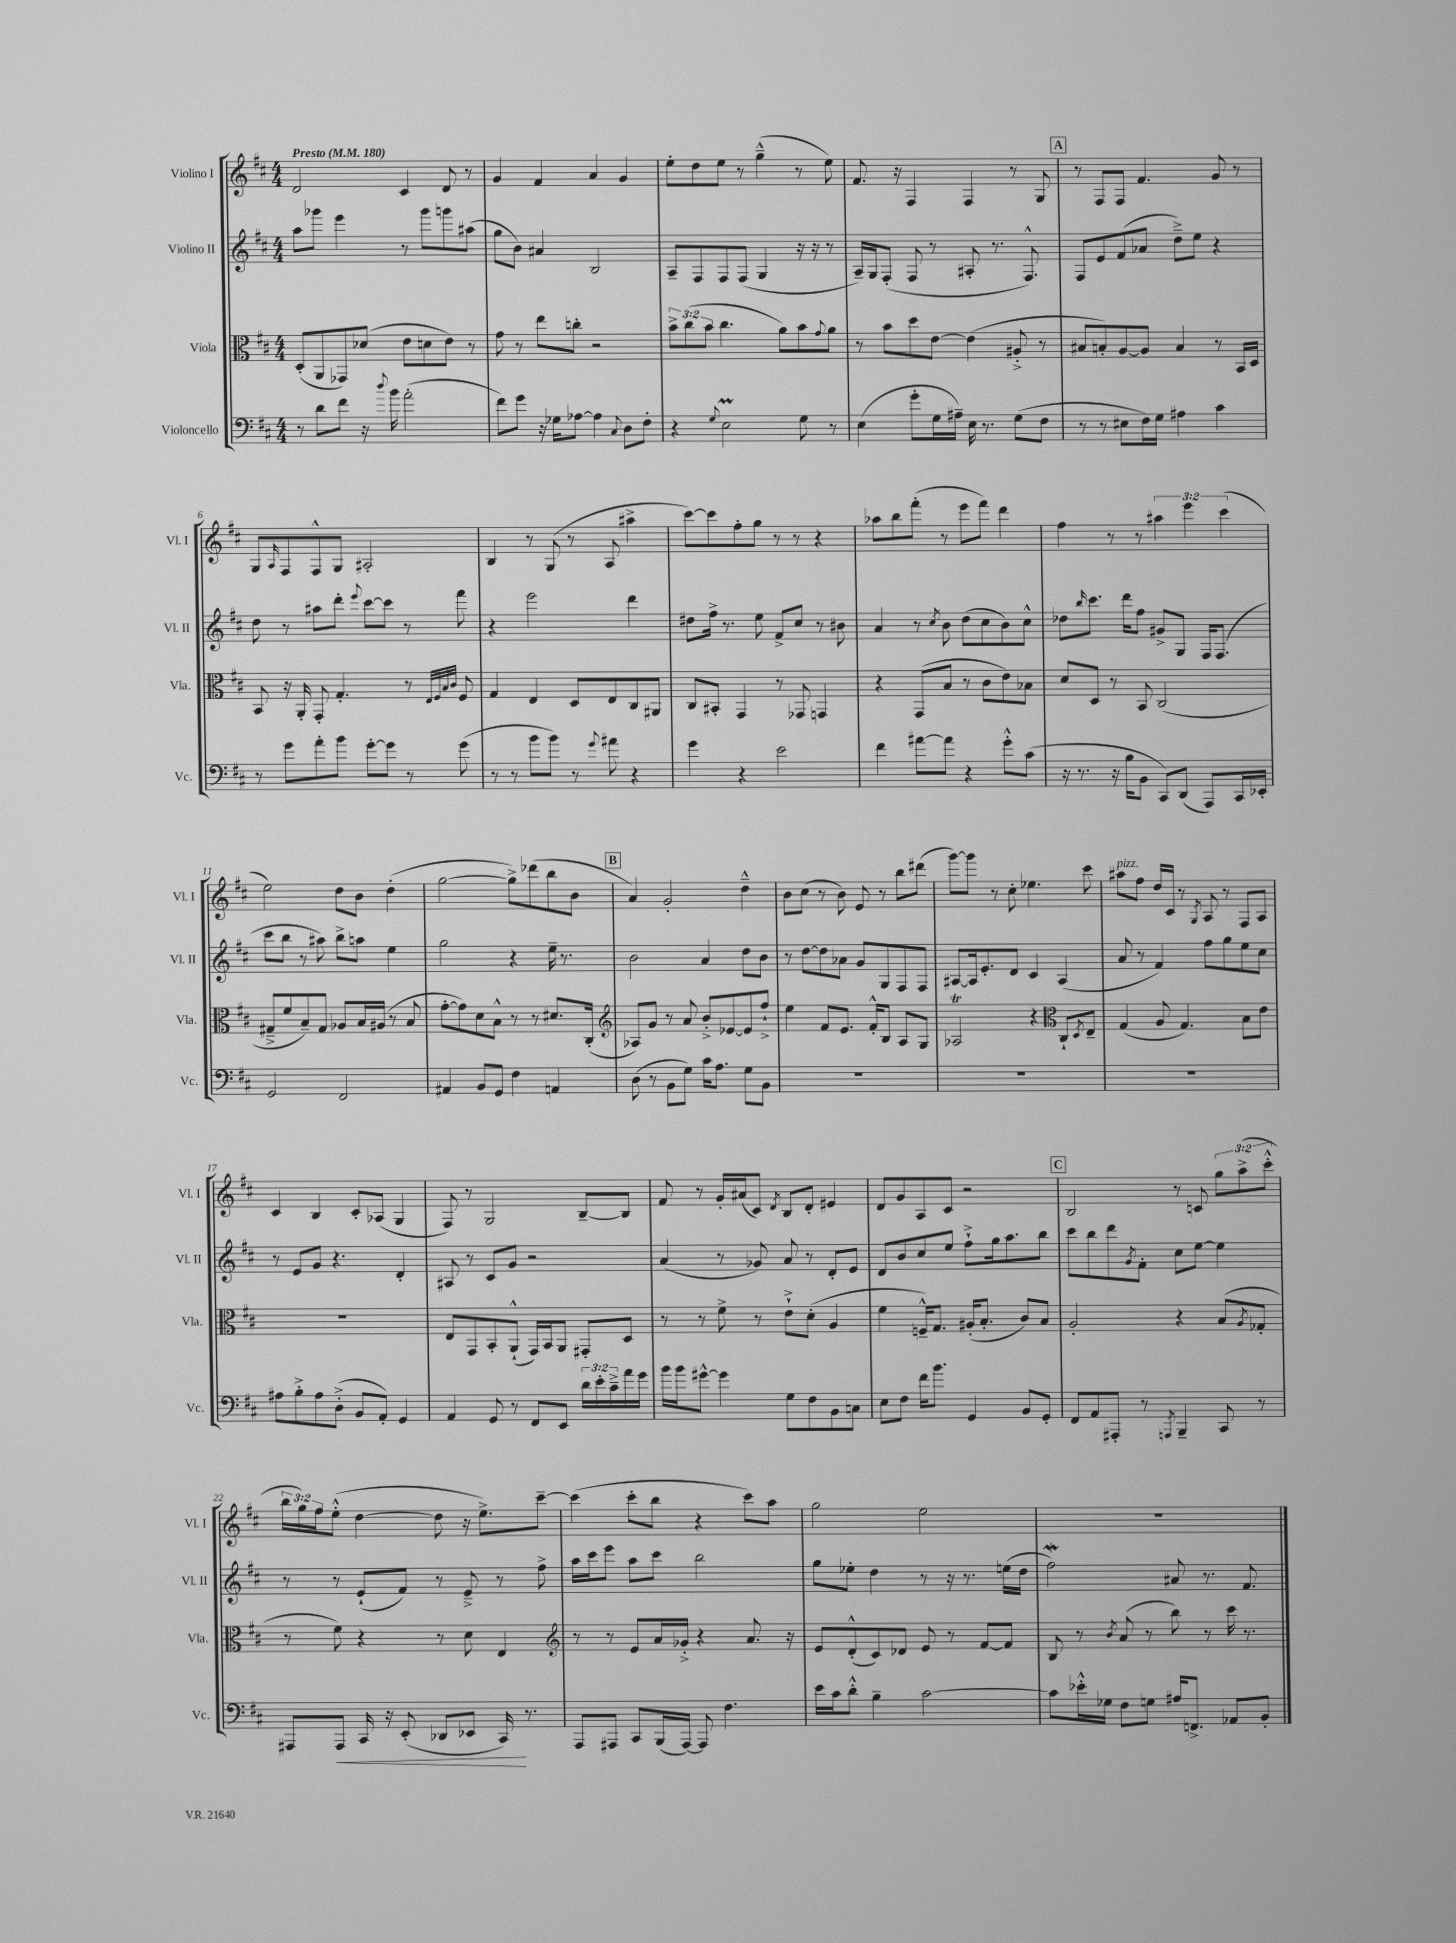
<<
\new StaffGroup <<
\new Staff = "s0" \with { instrumentName = "Violino I" shortInstrumentName = "Vl. I" } {
    \clef treble \key d \major \numericTimeSignature \time 4/4 \override Staff.TupletNumber.text = #tuplet-number::calc-fraction-text \tempo "Presto" 4 = 180
    d'2 cis'4 d'8 r8 |
    g'4 fis'4 a'4 g'4 |
    e''8-. d''8 e''8 r8 g''4---^( r8 e''8) |
    fis'8. r16 fis4 fis4 r8 g8 |
    \mark \markup { \box "A" } r8 fis8 fis8 fis'4. g'8 r8 |
    g8 \grace { a16 } fis8 fis8-^ g8 ais2-. |
    b4 r8 g8( r8 a8 ais''4-> |
    cis'''8~) cis'''8 fis''8-. g''8 r8 r8 r4 |
    aes''8 b''8 fis'''8-.( r8 e'''8 fis'''8) d'''4 |
    fis''4 r8 r8 \tuplet 3/2 { ais''4 e'''4 cis'''4( } |
    e''2) d''8 b'8 d''4-.( |
    g''2~ g''8->) des'''8( b''8 b'8 |
    \mark \markup { \box "B" } a'4) g'2-. d''4---^ |
    b'8 cis''8( r8 b'8) e'8 r8 b''8 dis'''8( |
    g'''8~) g'''8 r8 cis''8-. ees''4. cis'''8 |
    ais''8^\markup { \italic "pizz." } fis''8 d''16 cis'16 r8 \acciaccatura { g8 } a8 r8 fis8 a8 |
    cis'4 b4 cis'8-. aes8( g4 |
    fis8) r8 g2 b8~-- b8 |
    fis'8 r8 g'16-. ais'16( cis'8) \acciaccatura { d'8 } b8 d'8-. eis'4 |
    d'8 g'8 a8 cis'8 r2 |
    \mark \markup { \box "C" } b2 r8 c'8 \tuplet 3/2 { g''8 a''8->( cis'''8-.-^ } |
    \tuplet 3/2 { b''16 g''16) fis''16 } e''8-.-^( d''4~ d''8 r16 e''8.->) cis'''8~-- |
    cis'''4( cis'''8-. b''8 r4 cis'''8) a''8 |
    g''2 e''2 |
    R1 \bar "|." |
}
\new Staff = "s1" \with { instrumentName = "Violino II" shortInstrumentName = "Vl. II" } {
    \clef treble \key d \major \numericTimeSignature \time 4/4
    a''8 ges'''8 e'''4 r8 ges'''8 g'''8 ais''8( |
    g''8 b'8) ais'4 b2 |
    a8-- fis8 fis8 fis8( g4 r16 r16 r8 |
    a16--) g16 fis8-.( fis8 r8 ais8-. r8. fis8.-^) |
    \mark \markup { \box "A" } fis8 e'8 fis'8( aes'8 d''8--->) e''8 r4 |
    d''8 r8 ais''8 d'''8-. \appoggiatura { e'''8 } cis'''8~ cis'''8 r8 fis'''8 |
    r4 e'''2 d'''4 |
    dis''8 fis''16-> r8. e''8 fis'8-> cis''8 r8 bis'8 |
    a'4 r8 \acciaccatura { cis''8 } b'8 d''8( cis''8 b'8) cis''8-^ |
    des''8 \grace { b''16 } cis'''8. d'''16 fis''8 gis'8-> g8 fis16 fis8.( |
    cis'''8 b''8 r8 ais''8) b''8-> a''8 e''4 |
    g''2 r4 e''16-- r8. |
    \mark \markup { \box "B" } b'2 a'4 d''8 b'8 |
    r8 d''8~ d''8 aes'8 g'8 g8 fis8 fis8 |
    ais8~ ais16 e'8.-. d'8 cis'4 ais4( |
    a'8 r8 fis'4) fis''8 g''8 e''8 cis''8 |
    r8 e'8 g'8 r4. d'4-. |
    ais8 r8 cis'8 g'8 r2 |
    a'4( r8 ges'8) a'8 r8 d'8-. e'8 |
    d'8 b'8 cis''8 e''8 fis''8-!-> g''16 a''8. b''8 |
    \mark \markup { \box "C" } cis'''8 b''8 d'''8 \acciaccatura { g'8 } fis'8-. cis''8 e''8~ e''4 |
    r8 r8 e'8-!( fis'8) r8 e'8---> r8 fis''8-> |
    a''16 cis'''16 e'''8 a''8 cis'''8 b''2 |
    g''8 ees''8-. d''4 r8 r16 r8. e''16( d''16 |
    fis''2\mordent) ais'8 r8. fis'8. \bar "|." |
}
\new Staff = "s2" \with { instrumentName = "Viola" shortInstrumentName = "Vla." } {
    \clef alto \key d \major \numericTimeSignature \time 4/4 \override Staff.TupletNumber.text = #tuplet-number::calc-fraction-text
    d8-.( a,8 ges,8) des'8( e'8 d'8 e'8) r8 |
    g'8 r8 e''8 c''8-. r2 |
    \tuplet 3/2 { b'8-> cis''8( b'8 } cis''4. a'8) b'8 \appoggiatura { g'8 } a'8 |
    r8 b'8 d''8 e'8~ e'4( ais8-.-> r8 |
    \mark \markup { \box "A" } bis8 b8-.) a8~ a8 b4 r8 b,16 d16 |
    b,8 r16 a,16-. g,8-. g4.-. r8 \grace { e32 fis32 b32 cis'32 } fis8 |
    g4 e4 d8 e8 cis8 ais,8 |
    cis8 bis,8-. g,4 r8 ges,8 g,4 |
    r4 g,8( b8 r8 cis'8 e'8) bes8 |
    d'8 d8 r8 b,8 cis2( |
    gis8---> fis'8 b8--) gis8 aes8 b16 ais16( r8 b8 |
    g'8~-. g'8) d'8 b8-^ r8 r8 dis'8. cis16-.( |
    \mark \markup { \box "B" } \clef treble aes8) g'8 r8 a'8 b'8-.-> ees'8~ ees'8 fis''8-!-> |
    e''4 fis'8 e'8. fis'16-.-^ b8 a8 g8 |
    aes2\trill r4 \clef alto cis8-! \acciaccatura { d8 } e8-- |
    g4( a8 g4.) b8 e'8 |
    R1 |
    e8 g,8 b,8-. a,8-!-^( g,16) b,16 a,8 gis,8-. d8 |
    r8 r8 fis'8-> r8 e'8-!-> d'8-.( a4 |
    fis'4 f16---^) g8. ais16-.( b8.-. cis'8) b8 |
    \mark \markup { \box "C" } a2-. r4 b8( \acciaccatura { a8 } ges8-. |
    r8 fis'8) r4 r8 d'8 e4 |
    \clef treble r8 r8 e'8 a'16 ges'16-.-> r4 a'8. r16 |
    e'8 d'8-.-^( cis'8) des'8 e'8 r8 fis'8~ fis'8 |
    b8 r8 \acciaccatura { b'8 } a'8( r8 b''8) r8 cis'''16 r8. \bar "|." |
}
\new Staff = "s3" \with { instrumentName = "Violoncello" shortInstrumentName = "Vc." } {
    \clef bass \key d \major \numericTimeSignature \time 4/4 \override Staff.TupletNumber.text = #tuplet-number::calc-fraction-text
    r8 d'8 fis'8 r16 \appoggiatura { d''8 } b'16 a'2-.( |
    fis'8) g'8 r16 ges16 aes8~ aes4 \appoggiatura { cis8 } d8 fis8-. |
    r4 \appoggiatura { g8 } e2\prall g8 r8 |
    e4( g'8-. g16 ais16--) e16 r8. g8( fis8 |
    \mark \markup { \box "A" } r8 r8 eis8 fis16) g16 ais4 cis'4 |
    r8 g'8 a'8-. b'8 g'8~-. g'8 r8 g'8( |
    r8 r8 b'8 b'8) r8 \appoggiatura { g'8 } ais'8 r4 |
    g'4 r4 e'2 |
    fis'4 ais'8~ ais'8 r4 g'8-.-^ cis'8( |
    r16 r8. r16 b16 b,8 cis,8) d,8( a,,8) cis,16 ees,16-. |
    g,2 fis,2 |
    ais,4 b,8 g,8 fis4 a,4 |
    \mark \markup { \box "B" } d8( r8 b,8 g8) cis'16 a8. g8 b,8 |
    R1 |
    R1 |
    R1 |
    ais8 b8-.-> ais8 d8-.->( b,8 a,8-.) g,4 |
    a,4 g,8 r8 fis,8 e,8 \tuplet 3/2 { d'16 e'16-. cis'16---> } a'16 g'16 |
    b'16 b'16 gis'8~-^ gis'4 g8 fis8 b,8 c8 |
    e8 fis8 fis'16 b'8. g,4 b,8 g,8-. |
    \mark \markup { \box "C" } fis,8 a,8 ais,,8-. r8 \acciaccatura { a,,8 } b,,4-- cis,8 r8 |
    ais,,8 ais,,8\< cis,16 r16 e,8-.( des,8 ees,8 cis,16\!) r8. |
    a,,8 ais,,8 cis,8 b,,16( ais,,16~) ais,,8 fis4. |
    e'16 cis'16 d'8-.-^ b4-- cis'2~ |
    cis'8 ees'16-.-^ ges16 fis8 g8 ais16 f,8.-> aes,8 b,8-. \bar "|." |
}
>>
>>
